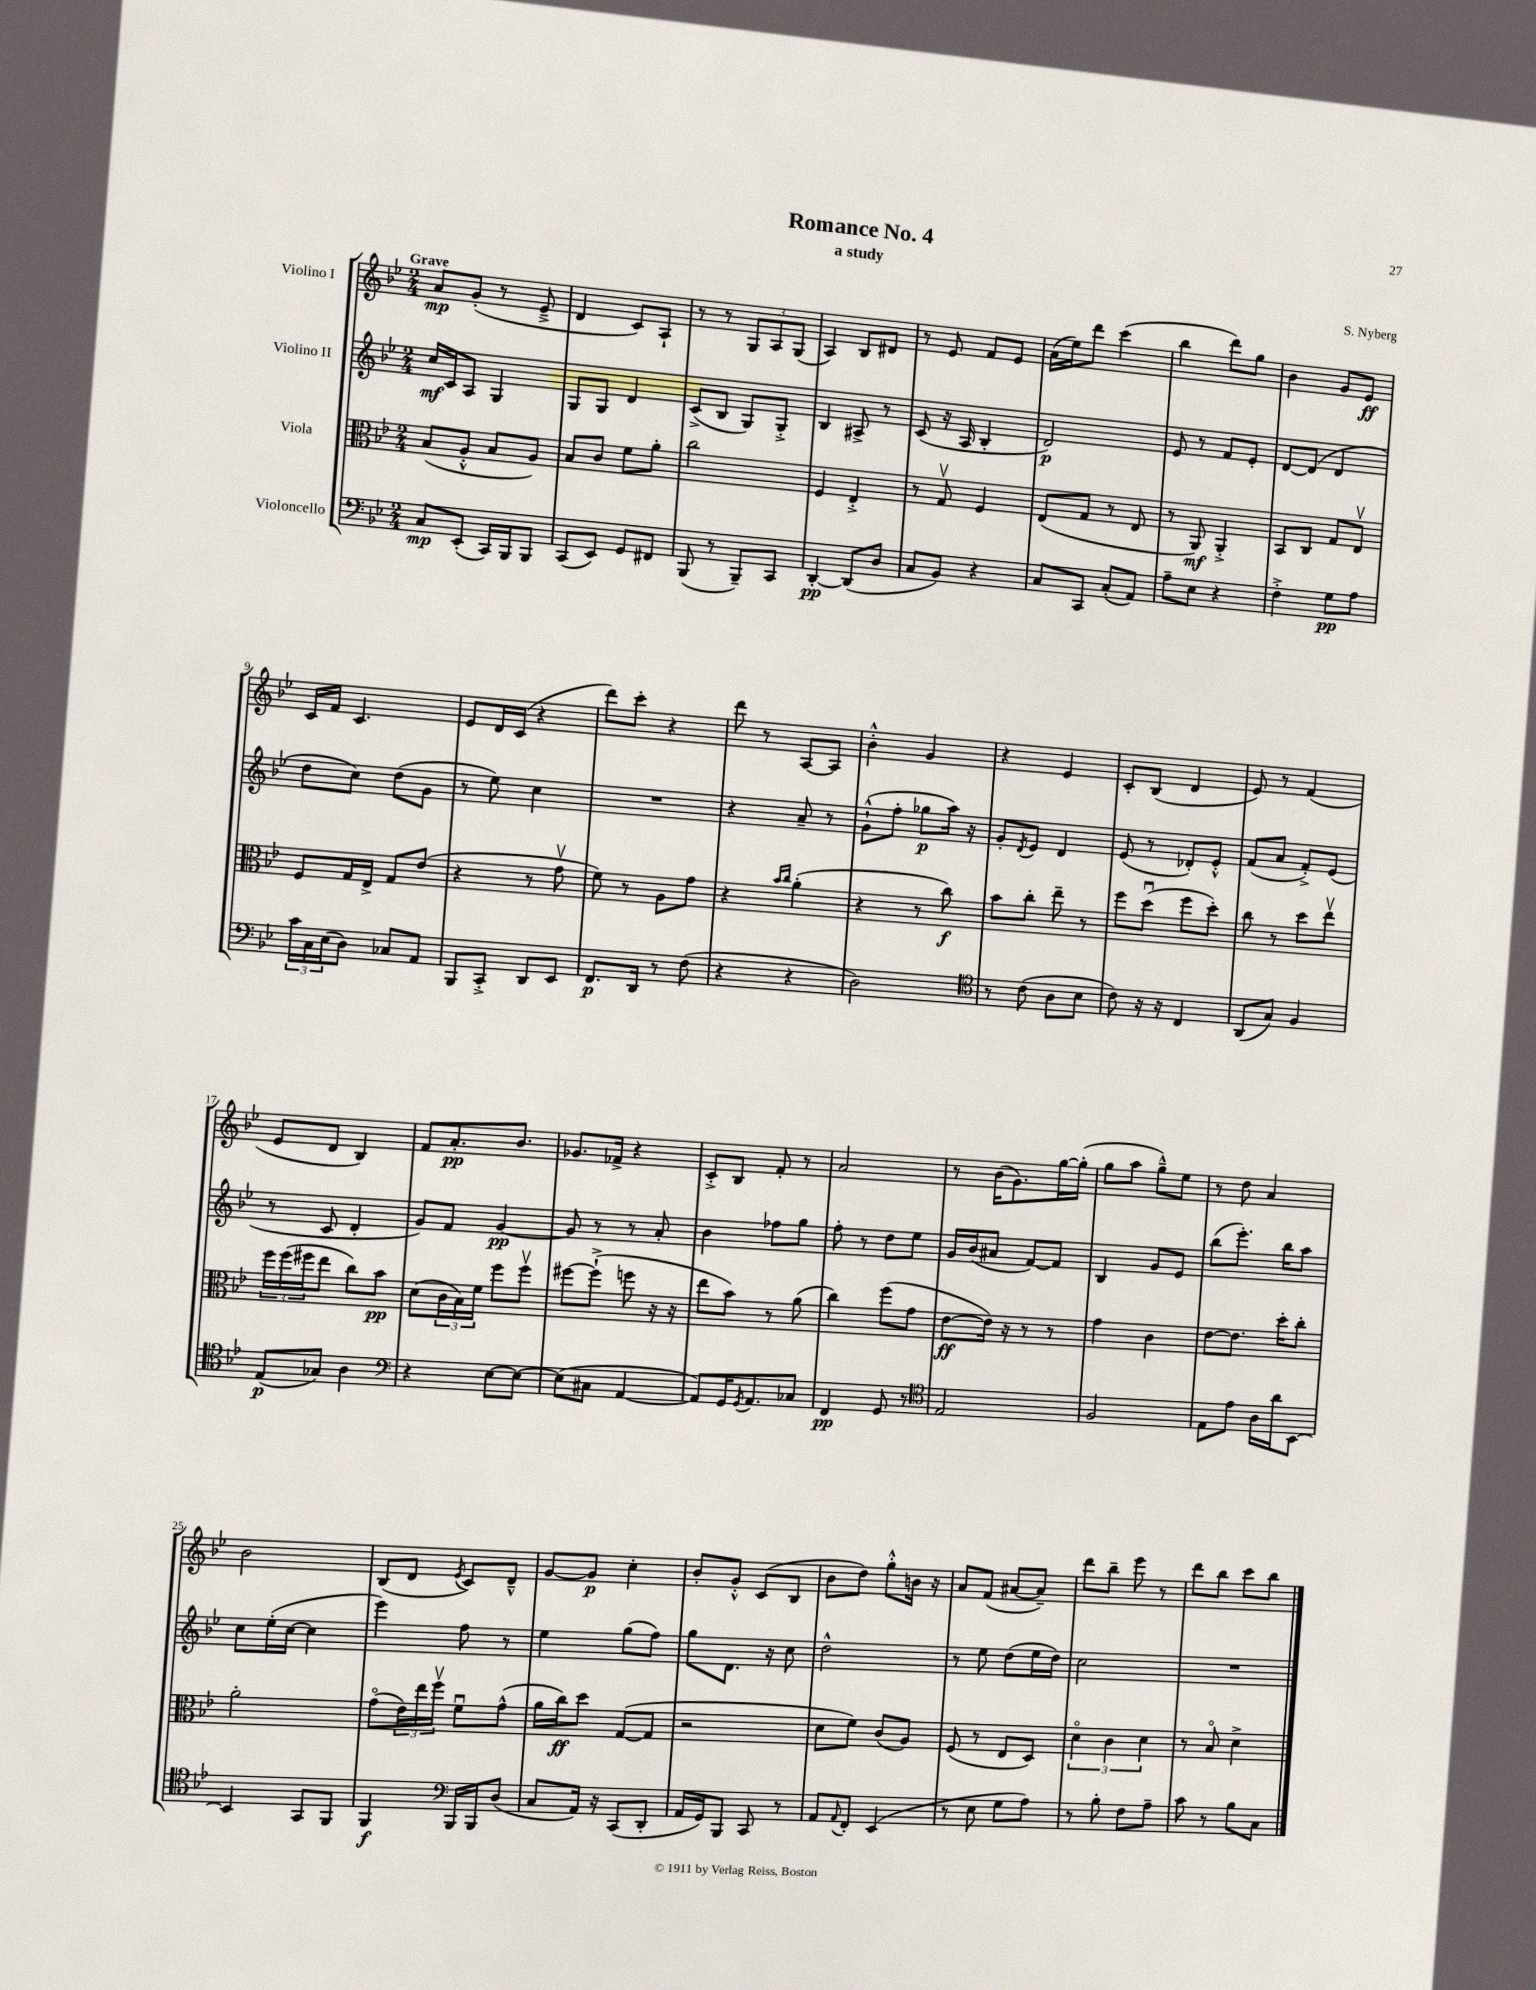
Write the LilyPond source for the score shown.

\header { title = "Romance No. 4" composer = "S. Nyberg" subtitle = "a study" }
<<
\new StaffGroup <<
\new Staff = "s0" \with { instrumentName = "Violino I" } {
    \clef treble \key bes \major \numericTimeSignature \time 2/4 \tempo "Grave"
    a'8\mp g'8-.( r8 ees'8---> |
    d'4 c'8) a8-! |
    r8 r8 \tuplet 3/2 { g8 a8 g8( } |
    a4) bes8 dis'8 |
    r8 ees'8 f'8 ees'8 |
    a'16( ees''16) d'''8 c'''4( |
    bes''4 d'''8) g''8 |
    bes'4 g'8 ees'8\ff |
    c'16 f'16 c'4. |
    ees'8 d'16 c'16( r4 |
    d'''8) c'''8-. r4 |
    d'''8 r8 a8~ a8 |
    bes'4-.-^ g'4 |
    r4 ees'4 |
    c'8-. bes8( d'4 |
    ees'8) r8 f'4( |
    ees'8 d'8 bes4) |
    f'8 a'8.-.\pp bes'8. |
    ges'8. fes'16-> r4 |
    c'8-.-> bes8 f'8-. r8 |
    a'2 |
    r8 bes'16( g'8.) g''16~ g''16-.( |
    g''8 a''8 g''8---^) ees''8 |
    r8 d''8 a'4 |
    bes'2 |
    bes8( d'8 \acciaccatura { ees'8 } c'8) d'8---^ |
    g'8~ g'8\p c''4-. |
    bes'8-. g'8-.-^ c'8( bes8 |
    bes'8 d''8) g''8-.-^ b'16 r16 |
    a'8 f'8( ais'8~ ais'8--) |
    d'''8 bes''8-- ees'''8 r8 |
    d'''8 bes''8 c'''8 bes''8 \bar "|." |
}
\new Staff = "s1" \with { instrumentName = "Violino II" } {
    \clef treble \key bes \major \numericTimeSignature \time 2/4
    c''16\mf c'16 a8 g4 |
    g8 g8 d'4 |
    c'8->( bes8 g8) g8-.-> |
    bes4 ais8-> r8 |
    c'8( r16 a16 bes4-. |
    d'2\p) |
    ees'8 r8 f'8 ees'8-. |
    d'8~ d'8( d'4 |
    d''8 c''8) d''8( g'8 |
    r8 ees''8) c''4 |
    R2 |
    r4 a'8-- r8 |
    g'8-!-^( f''8-. ges''8\p a''16) r16 |
    g'8-. \acciaccatura { d'8 } ees'8 d'4 |
    ees'8( r8 des'8-.) ees'8-.-^ |
    f'8( a'8 f'8-.->) ees'8( |
    r8 c'8 d'4-. |
    g'8) f'8 g'4~\pp |
    g'8 r8 r8 a'8-. |
    bes'4 fes''8 g''8 |
    f''8-. r8 d''8 ees''8 |
    g'16 bes'16( ais'8 f'8~) f'8 |
    bes4 g'8 ees'8 |
    bes''8( ees'''8.-.) bes''16 a''8 |
    c''8 ees''16-.( c''16~ c''4 |
    ees'''4) f''8 r8 |
    ees''4 g''8( f''8) |
    g''8 d'8. r16 c''8 |
    d''2-^ |
    r8 ees''8 d''8( ees''16 d''16) |
    c''2 |
    R2 \bar "|." |
}
\new Staff = "s2" \with { instrumentName = "Viola" } {
    \clef alto \key bes \major \numericTimeSignature \time 2/4
    bes8( a8-.-^ bes8 a8) |
    bes8 c'8 f'8 a'8-. |
    c''2 |
    f4 ees4-.-> |
    r8 g8\upbow f4 |
    ees8( g8 r8 ees8 |
    r8 a,8\mf) a,4-.-> |
    bes,8 c8 g8 ees8\upbow |
    f8 g16 ees16-> g8 ees'8( |
    r4 r8 g'8\upbow |
    f'8) r8 a8 g'8 |
    r4 \grace { bes'16 c''16 } a'4-.( |
    r4 r8 c''8\f) |
    bes'8 c''8-. ees''8-- r8 |
    f''8 d''8\downbow( f''8 d''8-.) |
    c''8 r8 d''8 ees''8\upbow |
    \tuplet 3/2 { f''16 f''16( fis''16 } ees''8 c''8) bes'8\pp |
    d'8( \tuplet 3/2 { c'16 bes16) f'16 } f''8 f''8\upbow |
    fis''8~ fis''8-!->( f''8 r16 r16 |
    ees''8 bes'8) r8 a'8( |
    c''4) f''8( g'8 |
    ees'8~\ff ees'16) r16 r8 r8 |
    g'4 c'4 |
    ees'8~ ees'8. d''16-. c''8-. |
    a'2-. |
    g'8\flageolet( \tuplet 3/2 { ees'16) ees''16 f''16\upbow } f'8\downbow g'8-^( |
    a'16 c''16\ff) d''8 g8~( g8 |
    r2 |
    d'8 f'8) c'8( a8) |
    f8( r8 ees8 d8) |
    \tuplet 3/2 { d'4\flageolet c'4 d'4 } |
    r8 bes8\flageolet d'4-> \bar "|." |
}
\new Staff = "s3" \with { instrumentName = "Violoncello" } {
    \clef bass \key bes \major \numericTimeSignature \time 2/4
    c8\mp ees,8-.( c,16) bes,,16 bes,,8 |
    c,8( ees,8) g,8 fis,8 |
    bes,,8( r8 bes,,8--) c,8 |
    d,4~-.\pp d,8( d8 |
    c8 bes,8) r4 |
    c8 c,8 c8-.( a,8) |
    a8-- ees8 r4 |
    f4-.-> g8\pp a8 |
    \tuplet 3/2 { c'16 c16 ees16( } d8) ces8 a,8 |
    bes,,8 c,8-.-> d,8 ees,8 |
    f,8.\p d,16 r8 f8( |
    r4 r4 |
    d2) |
    \clef tenor r8 c'8( a8 bes8 |
    c'8) r16 r16 c4 |
    a,8( g8) f4 |
    ees8\p( ges8) a4 |
    \clef bass r4 ees8~ ees8~ |
    ees8( cis8 a,4~ |
    a,8) g,16 \acciaccatura { g,8 } a,8. ces8 |
    f,4\pp g,8 r8 |
    \clef tenor ees2 |
    f2 |
    ees8 ees'8 a16 a'16 bes,8~ |
    bes,4 g,8 f,8 |
    f,4\f \clef bass bes,,16 bes,,16 d8( |
    c8 a,16) r16 c,8( d,8-. |
    a,16 g,16) bes,,8 c,8 r8 |
    a,8 \appoggiatura { a,8 } f,8-. ees,4( |
    r8 ees8 g8 a8) |
    r8 bes8-. f8 a8-- |
    c'8 r8 bes8 c8 \bar "|." |
}
>>
>>
